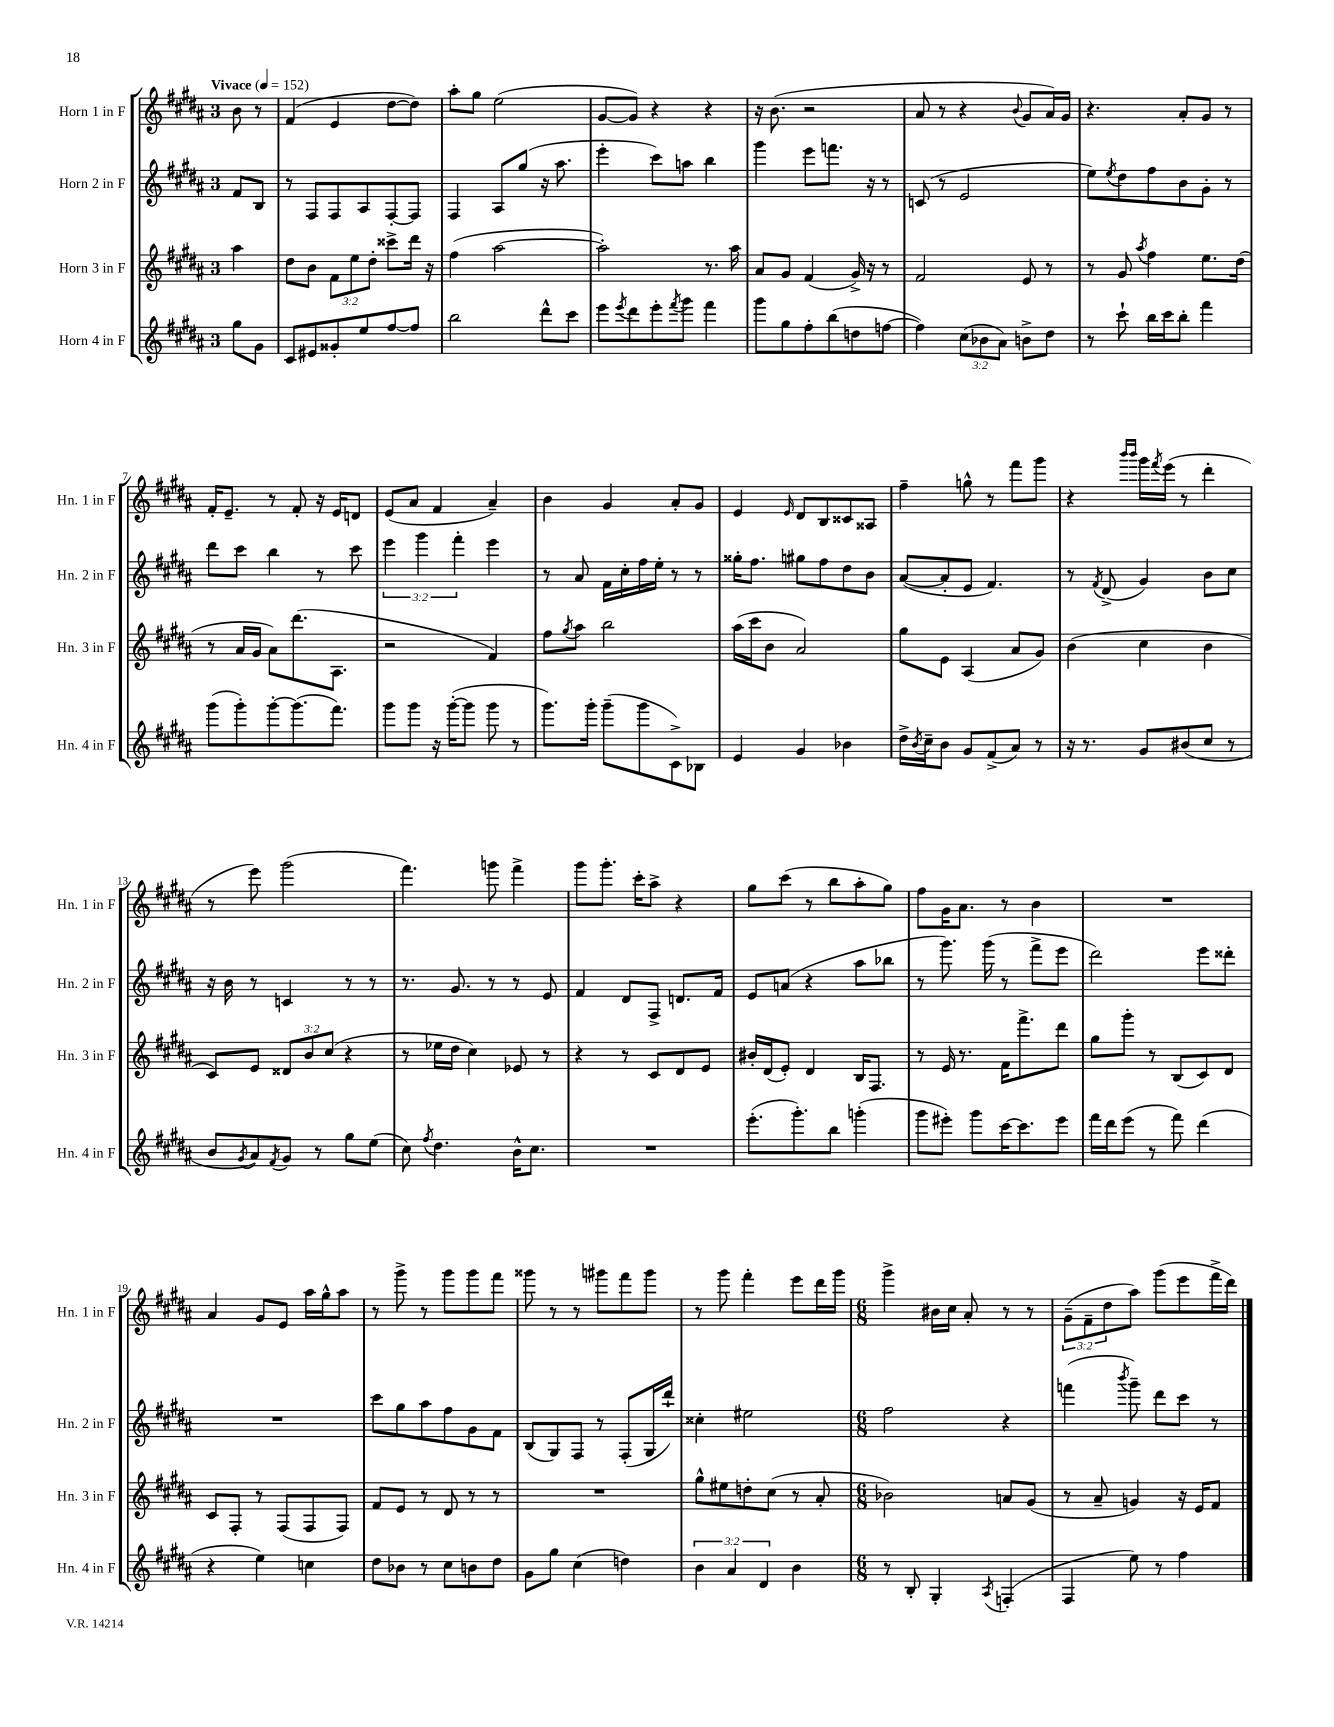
<<
\new StaffGroup <<
\new Staff = "s0" \with { instrumentName = "Horn 1 in F" shortInstrumentName = "Hn. 1 in F" } {
    \clef treble \key b \major \once \override Staff.TimeSignature.style = #'single-digit \time 3/4 \override Staff.TupletNumber.text = #tuplet-number::calc-fraction-text \partial 4 \tempo "Vivace" 4 = 152
    b'8 r8 |
    fis'4( e'4 dis''8~ dis''8) |
    ais''8-. gis''8 e''2( |
    gis'8~ gis'8) r4 r4 |
    r16 b'8.( r2 |
    ais'8 r8 r4 \appoggiatura { b'8 } gis'8 ais'16) gis'16 |
    r4. ais'8-. gis'8 r8 |
    fis'16-. e'8.-- r8 fis'8-. r16 e'16 d'8 |
    e'8( ais'8 fis'4 ais'4--) |
    b'4 gis'4 ais'8-. gis'8 |
    e'4 \grace { e'16 } dis'8 b8 cisis'8 aisis8 |
    fis''4-- g''8-^ r8 fis'''8 gis'''8 |
    r4 \grace { b'''16 b'''16 } gis'''16 \acciaccatura { fis'''8 } e'''16( r8 dis'''4-. |
    r8 e'''8) gis'''2( |
    fis'''4.) g'''8 fis'''4-> |
    gis'''8 gis'''8.-. cis'''16-. ais''8-> r4 |
    gis''8 cis'''8( r8 b''8 ais''8-. gis''8) |
    fis''8 gis'16 ais'8. r8 b'4 |
    R2. |
    ais'4 gis'8 e'8 ais''16 gis''16-^ ais''8 |
    r8 gis'''8-> r8 gis'''8 gis'''8 fis'''8 |
    gisis'''8 r8 r8 gis'''8 fis'''8 gis'''8 |
    r8 gis'''8 fis'''4-. e'''8 dis'''16 gis'''16 |
    \numericTimeSignature \time 6/8 gis'''4-> bis'16 cis''16 ais'8-. r8 r8 |
    \tuplet 3/2 { gis'8--( fis'8-- dis''8 } ais''8) gis'''8( e'''8 fis'''16-> dis'''16) \bar "|." |
}
\new Staff = "s1" \with { instrumentName = "Horn 2 in F" shortInstrumentName = "Hn. 2 in F" } {
    \clef treble \key b \major \once \override Staff.TimeSignature.style = #'single-digit \time 3/4 \override Staff.TupletNumber.text = #tuplet-number::calc-fraction-text \partial 4
    fis'8 b8 |
    r8 fis8 fis8 ais8 fis8~-. fis8 |
    fis4 ais8 gis''8( r16 ais''8. |
    e'''4-. cis'''8) a''8 b''4 |
    gis'''4 e'''8 f'''8. r16 r8 |
    c'8( r8 e'2 |
    e''8) \acciaccatura { e''8 } dis''8 fis''8 b'8 gis'8-. r8 |
    dis'''8 cis'''8 b''4 r8 cis'''8 |
    \tuplet 3/2 { e'''4 gis'''4 fis'''4-. } e'''4 |
    r8 ais'8 fis'16 cis''16-. fis''16 e''16-. r8 r8 |
    gisis''16-. fis''8. gis''8 fis''8 dis''8 b'8 |
    ais'8~( ais'8-. e'8 fis'4.) |
    r8 \acciaccatura { fis'8 } dis'8->( gis'4) b'8 cis''8 |
    r16 b'16 r8 c'4 r8 r8 |
    r8. gis'8. r8 r8 e'8 |
    fis'4 dis'8 fis8-> d'8. fis'16 |
    e'8 a'8( r4 ais''8 bes''8 |
    r8 gis'''8.) gis'''16( r8 fis'''8-> e'''8 |
    dis'''2) e'''8 disis'''8-. |
    R2. |
    cis'''8 gis''8 ais''8 fis''8 gis'8 fis'8 |
    b8( gis8) fis8 r8 fis8-.( gis16 dis'''16-!) |
    cisis''4-. eis''2 |
    \numericTimeSignature \time 6/8 fis''2 r4 |
    f'''4( \acciaccatura { b'''8 } gis'''8--) dis'''8 cis'''8 r8 \bar "|." |
}
\new Staff = "s2" \with { instrumentName = "Horn 3 in F" shortInstrumentName = "Hn. 3 in F" } {
    \clef treble \key b \major \once \override Staff.TimeSignature.style = #'single-digit \time 3/4 \override Staff.TupletNumber.text = #tuplet-number::calc-fraction-text \partial 4
    ais''4 |
    dis''8 b'8 \tuplet 3/2 { fis'8 e''8 dis''8-. } cisis'''8-> dis'''16 r16 |
    fis''4( ais''2~ |
    ais''2-.) r8. ais''16 |
    ais'8 gis'8 fis'4( gis'16->) r16 r8 |
    fis'2 e'8 r8 |
    r8 gis'8 \acciaccatura { ais''8 } fis''4 e''8. dis''16( |
    r8 ais'16 gis'16 ais'8) dis'''8.( ais8. |
    r2 fis'4) |
    fis''8 \acciaccatura { gis''8 } ais''8 b''2 |
    ais''16( cis'''16 b'8 ais'2) |
    gis''8 e'8 ais4( ais'8 gis'8) |
    b'4( cis''4 b'4 |
    cis'8) e'8 \tuplet 3/2 { disis'8 b'8 cis''8( } r4 |
    r8 ees''16 dis''16 cis''4) ees'8 r8 |
    r4 r8 cis'8 dis'8 e'8 |
    bis'16-. dis'16( e'8-.) dis'4 b16 fis8. |
    r8 e'16 r8. fis'16 fis'''8.-> dis'''8 |
    gis''8 gis'''8-. r8 b8( cis'8) dis'8 |
    cis'8 fis8-. r8 fis8( fis8 fis8) |
    fis'8 e'8 r8 dis'8 r8 r8 |
    R2. |
    gis''8-^ eis''8 d''8-. cis''8( r8 ais'8-. |
    \numericTimeSignature \time 6/8 bes'2) a'8 gis'8( |
    r8 ais'8-- g'4) r16 e'16 fis'8 \bar "|." |
}
\new Staff = "s3" \with { instrumentName = "Horn 4 in F" shortInstrumentName = "Hn. 4 in F" } {
    \clef treble \key b \major \once \override Staff.TimeSignature.style = #'single-digit \time 3/4 \override Staff.TupletNumber.text = #tuplet-number::calc-fraction-text \partial 4
    gis''8 gis'8 |
    cis'8 eis'8 gisis'8-. e''8 fis''8~ fis''8 |
    b''2 dis'''8-^ cis'''8 |
    e'''8 \acciaccatura { e'''8 } dis'''8 e'''8-. \acciaccatura { fis'''8 } gis'''8 fis'''4 |
    gis'''8 gis''8 fis''8-. b''8( d''8 f''8~ |
    f''4) \tuplet 3/2 { cis''8( bes'8 ais'8) } b'8-> dis''8 |
    r8 cis'''8-! b''16 cis'''16 b''8-. fis'''4 |
    gis'''8( gis'''8-.) gis'''8~-. gis'''8.( fis'''8.) |
    gis'''8 gis'''8 r16 gis'''16~-.( gis'''8 gis'''8 r8 |
    gis'''8.) gis'''16-. gis'''8--( gis'''8 cis'8->) bes8 |
    e'4 gis'4 bes'4 |
    dis''16-> \acciaccatura { b'8 } cis''16-- b'8 gis'8 fis'8->( ais'8) r8 |
    r16 r8. gis'8 bis'8( cis''8 r8 |
    b'8 \acciaccatura { gis'8 } ais'8) \acciaccatura { fis'8 } gis'8 r8 gis''8 e''8( |
    cis''8) \acciaccatura { fis''8 } dis''4. b'16-^ cis''8. |
    R2. |
    e'''8.-.( gis'''8.-.) b''8 g'''4-.( |
    gis'''8 eis'''8-.) gis'''8 cis'''16~ cis'''8. eis'''8 |
    fis'''16 dis'''16 e'''8( r8 fis'''8) dis'''4( |
    r4 e''4) c''4 |
    dis''8 bes'8 r8 cis''8 b'8 dis''8 |
    gis'8 gis''8 cis''4( d''4) |
    \tuplet 3/2 { b'4 ais'4 dis'4 } b'4 |
    \numericTimeSignature \time 6/8 r8 b8-. gis4-. \acciaccatura { ais8 } f4-.( |
    fis4 e''8) r8 fis''4 \bar "|." |
}
>>
>>
